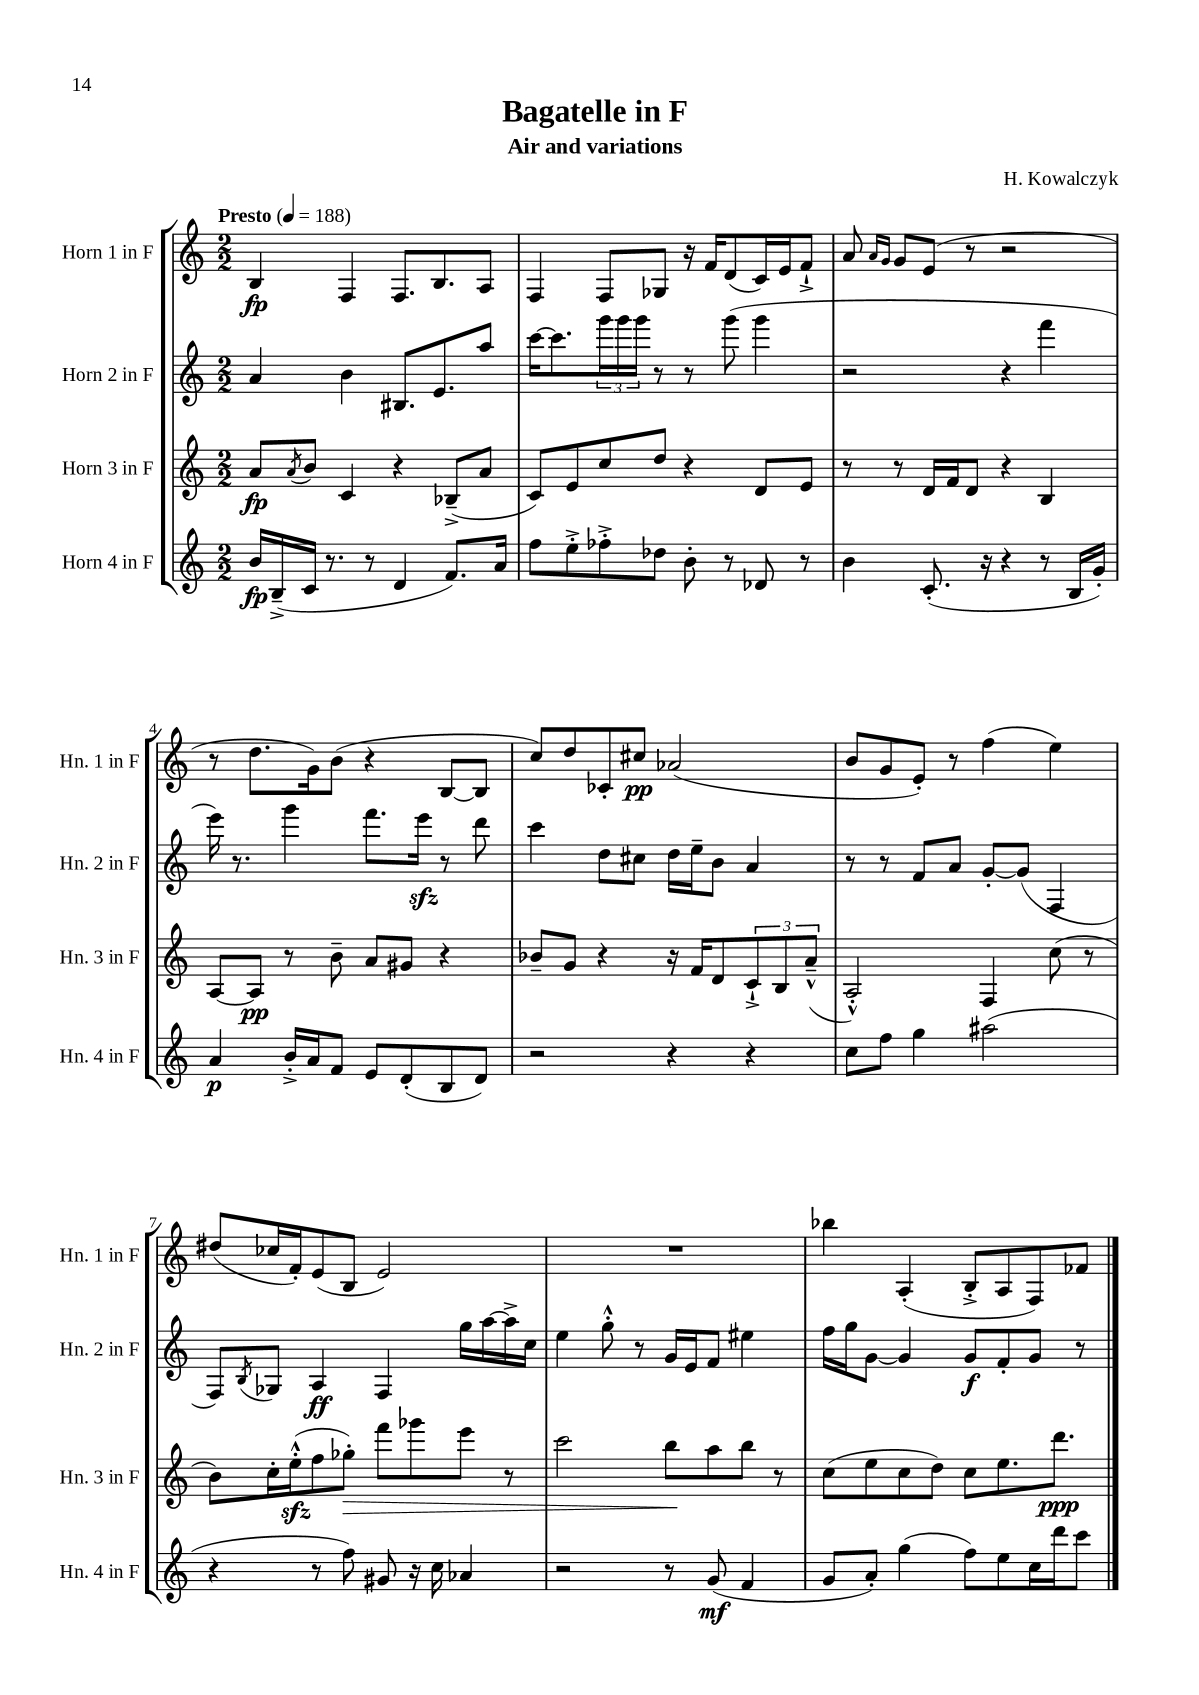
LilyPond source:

\header { title = "Bagatelle in F" composer = "H. Kowalczyk" subtitle = "Air and variations" }
<<
\new StaffGroup <<
\new Staff = "s0" \with { instrumentName = "Horn 1 in F" shortInstrumentName = "Hn. 1 in F" } {
    \clef treble \key c \major \numericTimeSignature \time 2/2 \tempo "Presto" 4 = 188
    b4\fp f4 f8. b8. a8 |
    f4 f8 ges8 r16 f'16 d'8( c'16) e'16 f'8-!-> |
    a'8 \grace { a'16 g'16 } g'8 e'8( r8 r2 |
    r8 d''8. g'16) b'8( r4 b8~ b8 |
    c''8) d''8 ces'8-. cis''8\pp aes'2( |
    b'8 g'8 e'8-.) r8 f''4( e''4) |
    dis''8( ces''16 f'16-.) e'8( b8 e'2) |
    R1 |
    bes''4 a4-.( b8-.-> a8 f8) fes'8 \bar "|." |
}
\new Staff = "s1" \with { instrumentName = "Horn 2 in F" shortInstrumentName = "Hn. 2 in F" } {
    \clef treble \key c \major \numericTimeSignature \time 2/2
    a'4 b'4 bis8. e'8. a''8 |
    c'''16~ c'''8. \tuplet 3/2 { g'''16 g'''16 g'''16 } r8 r8 g'''8( g'''4 |
    r2 r4 f'''4 |
    e'''16) r8. g'''4 f'''8. e'''16\sfz r8 d'''8 |
    c'''4 d''8 cis''8 d''16 e''16-- b'8 a'4 |
    r8 r8 f'8 a'8 g'8~-. g'8( f4 |
    f8) \acciaccatura { b8 } ges8 a4\ff f4 g''16 a''16~ a''16-> c''16 |
    e''4 g''8-.-^ r8 g'16 e'16 f'8 eis''4 |
    f''16 g''16 g'8~ g'4 g'8\f f'8-. g'8 r8 \bar "|." |
}
\new Staff = "s2" \with { instrumentName = "Horn 3 in F" shortInstrumentName = "Hn. 3 in F" } {
    \clef treble \key c \major \numericTimeSignature \time 2/2
    a'8\fp \acciaccatura { a'8 } b'8 c'4 r4 bes8--->( a'8 |
    c'8) e'8 c''8 d''8 r4 d'8 e'8 |
    r8 r8 d'16 f'16 d'8 r4 b4 |
    a8~ a8\pp r8 b'8-- a'8 gis'8 r4 |
    bes'8-- g'8 r4 r16 f'16 d'8 \tuplet 3/2 { c'8-!-> b8 a'8---^( } |
    a2-.-^) f4 c''8( r8 |
    b'8) c''16-. e''16-.-^\sfz( f''8 ges''8-.\>) f'''8 ges'''8 e'''8 r8 |
    c'''2 b''8\! a''8 b''8 r8 |
    c''8( e''8 c''8 d''8) c''8 e''8. d'''8.\ppp \bar "|." |
}
\new Staff = "s3" \with { instrumentName = "Horn 4 in F" shortInstrumentName = "Hn. 4 in F" } {
    \clef treble \key c \major \numericTimeSignature \time 2/2
    b'16\fp b16--->( c'16 r8. r8 d'4 f'8.) a'16 |
    f''8 e''8-.-> fes''8-.-> des''8 b'8-. r8 des'8 r8 |
    b'4 c'8.-.( r16 r4 r8 b16 g'16-.) |
    a'4\p b'16-.-> a'16 f'8 e'8 d'8-.( b8 d'8) |
    r2 r4 r4 |
    c''8 f''8 g''4 ais''2( |
    r4 r8 f''8) gis'8 r16 c''16 aes'4 |
    r2 r8 g'8\mf( f'4 |
    g'8 a'8-.) g''4( f''8) e''8 c''16 d'''16 c'''8 \bar "|." |
}
>>
>>
